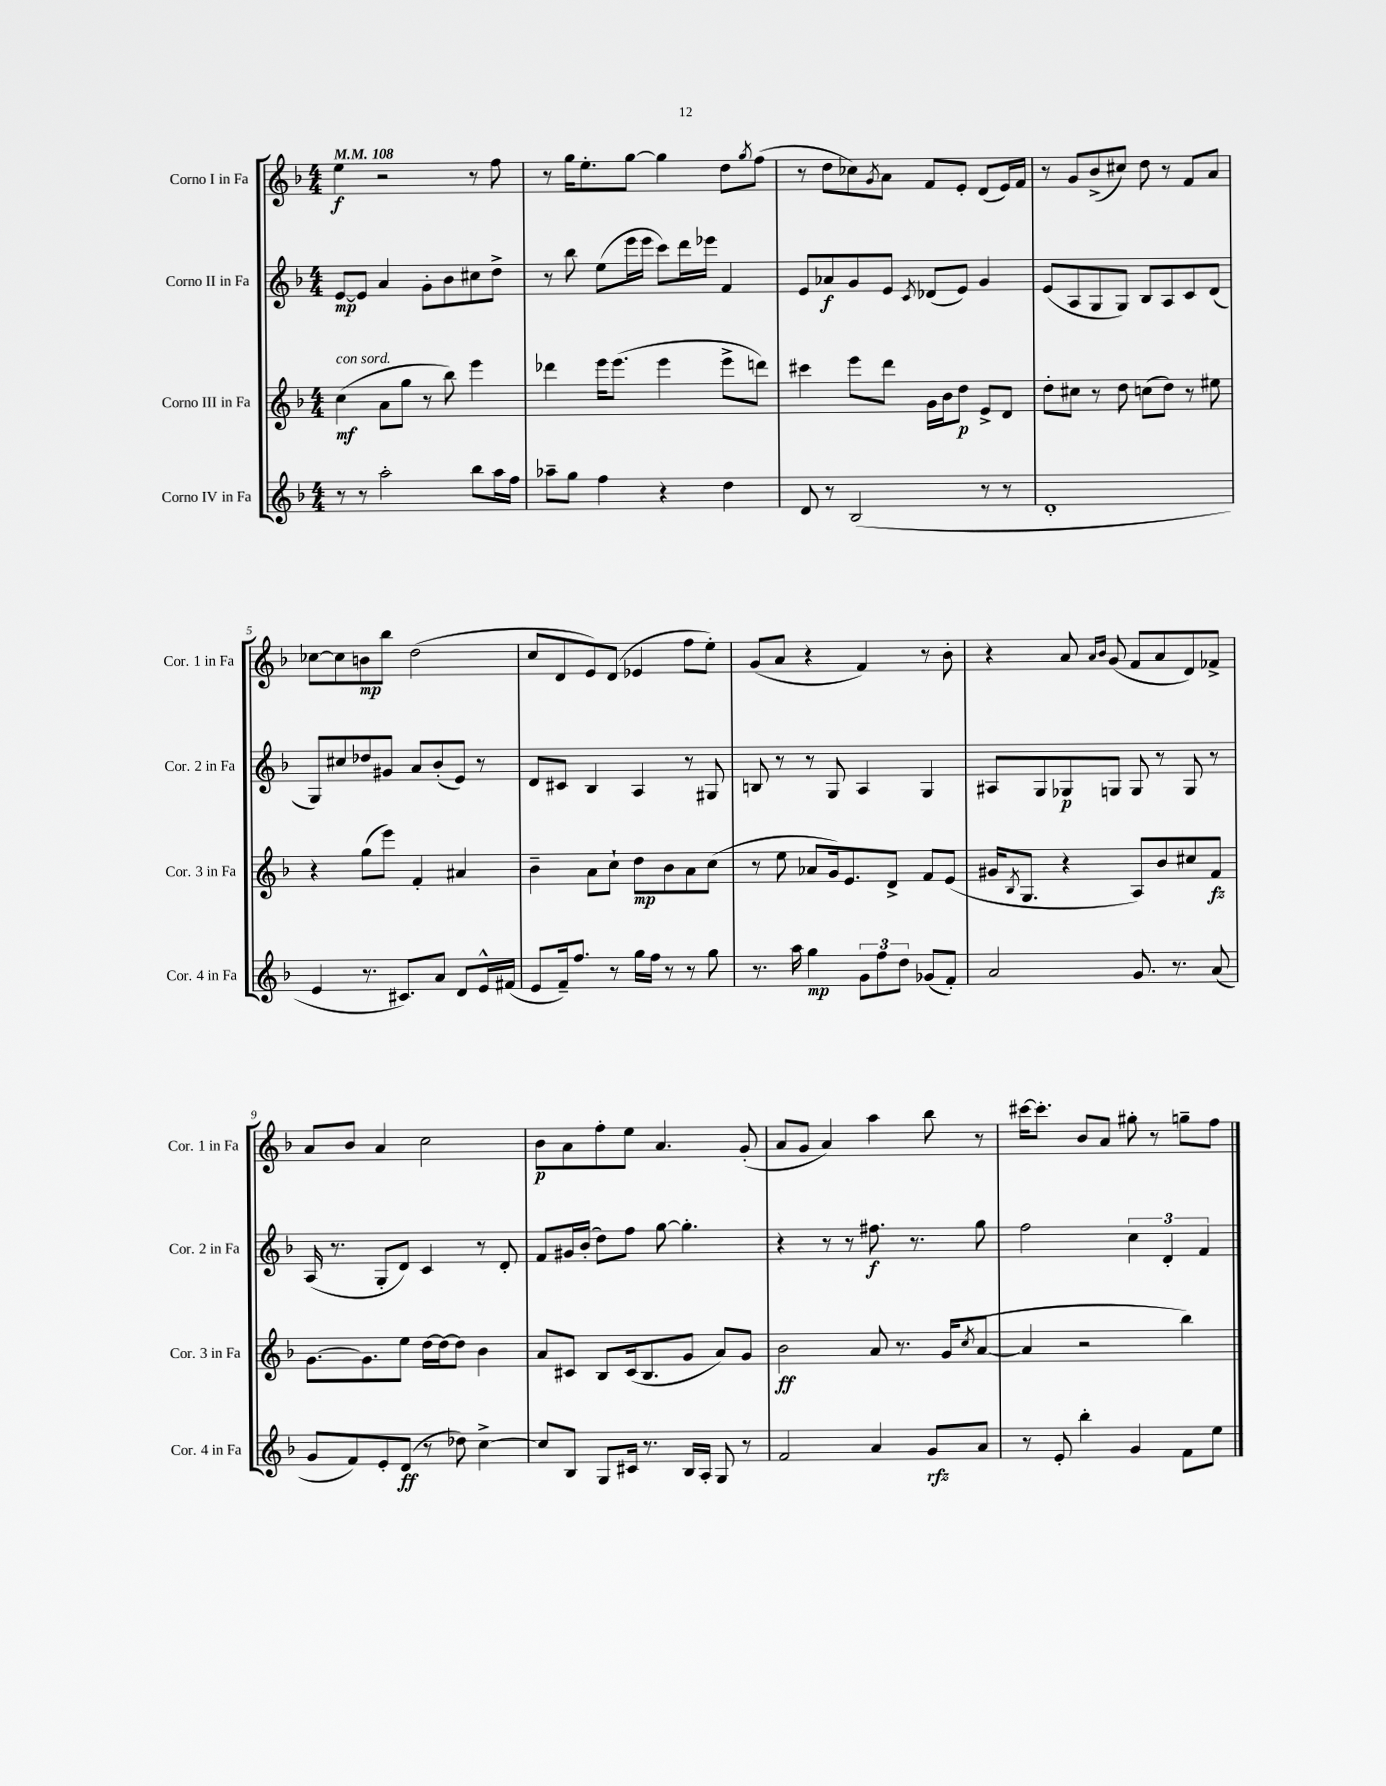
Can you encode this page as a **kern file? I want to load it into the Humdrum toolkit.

**kern	**kern	**kern	**kern
*staff4	*staff3	*staff2	*staff1
*clefG2	*clefG2	*clefG2	*clefG2
*k[b-]	*k[b-]	*k[b-]	*k[b-]
*M4/4	*M4/4	*M4/4	*M4/4
*MM108	*MM108	*MM108	*MM108
8r	(4cc	[8e	4ee
8r	.	8e]	.
2aa'	8a	4a	2r
.	8gg	.	.
.	8r	8g'	.
.	8bb-)	8b-	.
8bb-	4eee	8cc#	8r
16aa	.	8dd^	8ff
16ff	.	.	.
=	=	=	=
8aa-~	4ddd-	8r	8r
8gg	.	8bb-	16gg
.	.	.	8.ee'
4ff	16eee	(8ee	.
.	(8.eee	.	.
.	.	16eee	[8gg
.	.	16eee	.
4r	4eee	8ccc)	4gg]
.	.	16ddd	.
.	.	16eee-	.
4dd	8eee^	4f	8dd
.	.	.	8qgg
.	8ddd)	.	(8ff
=	=	=	=
8d	4ccc#	8e	8r
8r	.	8a-	8dd
(2B-	8eee	8g	8cc-)
.	.	.	8qg
.	8ddd	8e	8a
.	.	8qc	.
.	16g	(8d-	8f
.	16b-	.	.
.	8dd	8e)	8e'
8r	8e^	4g	(8d
8r	8d	.	16e)
.	.	.	16f
=	=	=	=
1d'	8dd'	(8e	8r
.	8cc#	8A	8g
.	8r	8G	(8b-^
.	8dd	8G)	8cc#)
.	(8cc	8B-	8dd
.	8dd)	8A	8r
.	8r	8c	8f
.	8ee#	(8d	8a
=	=	=	=
4e	4r	8G)	[8cc-
.	.	8cc#	8cc-]
8.r	(8gg	8dd-	8b
.	8eee)	8g#	8bb-
8.c#)	.	.	.
.	4f'	8a	(2dd
8a	.	(8b-'	.
8d	4a#	8e)	.
16e^^	.	8r	.
(16f#	.	.	.
=	=	=	=
8e	4b-~	8d	8cc
16f~)	.	8c#	8d
8.ff	.	.	.
.	8a	4B-	8e)
8r	8cc`	.	(8d
16gg	8dd	4A	4e-
16ff	.	.	.
8r	8b-	.	.
8r	8a	8r	8ff
8gg	(8cc	8G#	8ee')
=	=	=	=
8.r	8r	8B	(8g
.	8ee	8r	8a
16aa	.	.	.
4gg	8a-	8r	4r
.	16g)	8G	.
.	8.e	.	.
12g	.	4A	4f)
12ff	.	.	.
.	8d^	.	.
12dd	.	.	.
(8g-	8f	4G	8r
8f')	(8e	.	8b-'
=	=	=	=
2a	16g#	8A#	4r
.	8qB-	.	.
.	8.G	.	.
.	.	8G	.
.	4r	8G-	8a
.	.	.	16qqa
.	.	.	16qqb-
.	.	8G	(8g
8.g	8A)	8G	8f
.	8b-	8r	8a
8.r	.	.	.
.	8cc#	8G	8d)
(8a	8f	8r	8f-^
=	=	=	=
8g	[8.g	(16A	8a
.	.	8.r	.
8f)	.	.	8b-
.	8.g]	.	.
8e'	.	8G'	4a
(8d	8ee	8d)	.
8r	[16dd	4c	2cc
.	16dd_	.	.
8dd-)	8dd]	.	.
[4cc^	4b-	8r	.
.	.	8d'	.
=	=	=	=
8cc]	8a	8f	8b-
8B-	8c#	16g#	8a
.	.	(16b-'	.
8G	8B-	8dd)	8ff'
16c#	(16c#	8ff	8ee
8.r	8.B-	.	.
.	.	[8gg	4.a
16B-	8g	4.gg']	.
16A'	.	.	.
8G	8a)	.	.
8r	8g	.	(8g'
=	=	=	=
2f	2b-	4r	8a
.	.	.	8g
.	.	8r	4a)
.	.	8r	.
4a	8a	8.ff#	4aa
.	8.r	.	.
.	.	8.r	.
8g	.	.	8bb-
.	(16g	.	.
.	8qcc	.	.
8a	[8a	8gg	8r
=	=	=	=
8r	4a]	2ff	[16ccc#
.	.	.	8.ccc#']
8e'	.	.	.
4bb-'	2r	.	8b-
.	.	.	8a
4g	.	6cc	8gg#'
.	.	.	8r
.	.	6d'	.
8f	4bb-)	.	8gg~
.	.	6f	.
8ee	.	.	8ff
==	==	==	==
*-	*-	*-	*-
